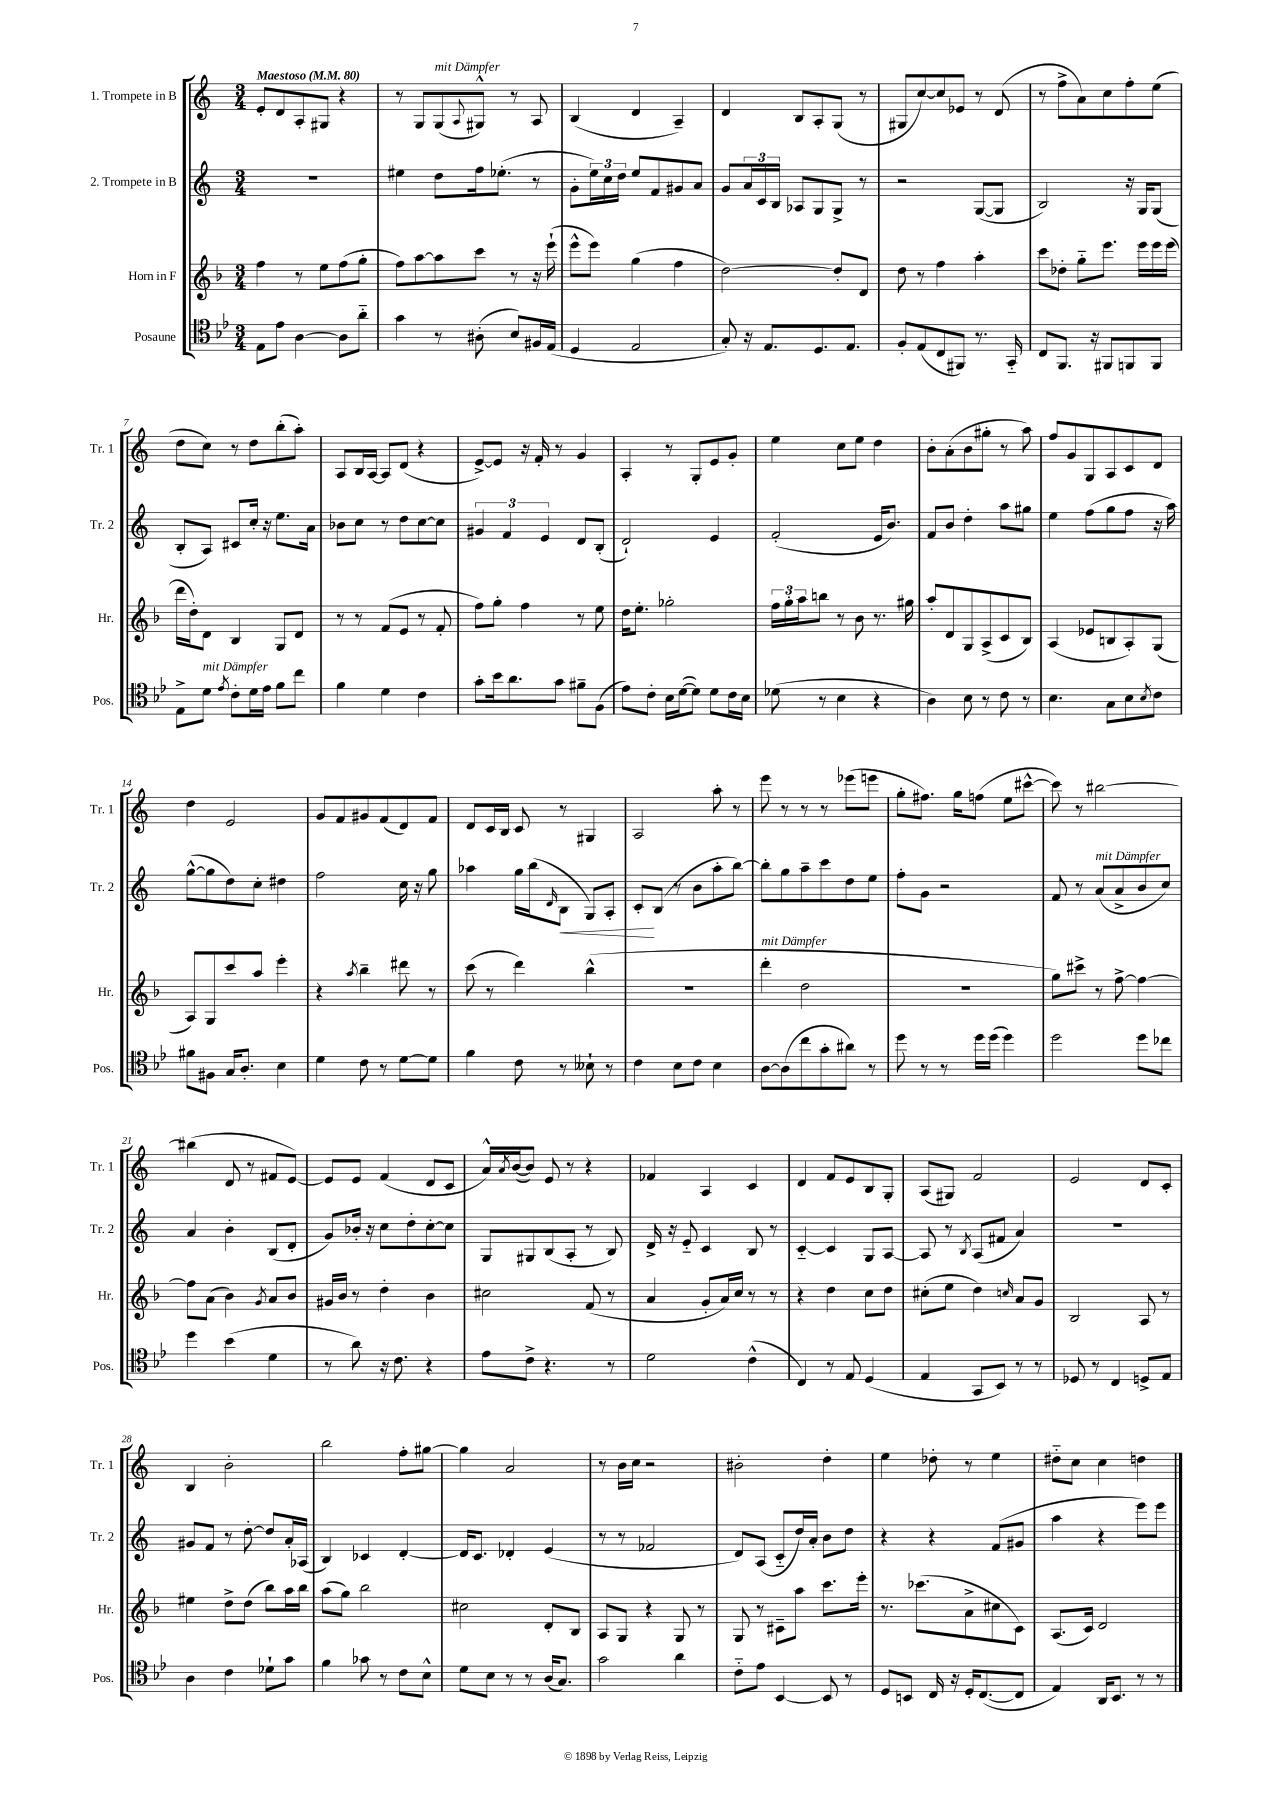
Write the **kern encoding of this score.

**kern	**kern	**kern	**dynam	**kern
*part4	*part3	*part2	*part2	*part1
*staff4	*staff3	*staff2	*staff2	*staff1
*I"Posaune	*I"Horn in F	*I"2. Trompete in B	*	*I"1. Trompete in B
*I'Pos.	*I'Hr.	*I'Tr. 2	*	*I'Tr. 1
*clefC4	*clefG2	*clefG2	*	*clefG2
*k[b-e-]	*k[b-]	*k[]	*	*k[]
*M3/4	*M3/4	*M3/4	*	*M3/4
*MM80	*MM80	*MM80	*	*MM80
=1	=1	=1	=1	=1
!	!	!	!	!LO:TX:a:B:t=Maestoso
8E-\L	4ff\	2.r	.	8e'/L
8e-\J	.	.	.	8d/
[4A\	8r	.	.	8A'/
.	8ee\L	.	.	8G#X/J
8A\L]	(8ff\	.	.	4r
8a\J	8gg'\J	.	.	.
=2	=2	=2	=2	=2
4g\	8ff\L)	4ee#X\	.	8r
.	[8aa\	.	.	8G/L
!	!	!	!	!LO:TX:a:i:t=mit Dämpfer
8r	8aa\]	8dd\L	.	(8G/
.	.	.	.	8qqA/
(8A#X'\	8ccc\J	16ff\k	.	8G#X^^/J)
.	.	(8.ee-X'\J	.	.
8B-/L)	8r	.	.	8r
16F#X/L	16r	8r	.	8A/
(16E-/JJ	(16eee`\	.	.	.
=3	=3	=3	=3	=3
4D/	8eee^^\L	8g'\L	.	(4B/
.	8eee\J)	24ee\L)	.	.
.	.	24cc\	.	.
.	.	24dd\JJ	.	.
2E-/	(4gg\	8ee/L	.	4d/
.	.	8f/	.	.
.	4ff\	8g#X/	.	4A~/)
.	.	8a/J	.	.
=4	=4	=4	=4	=4
8G'/)	[2dd\)	8g/L	.	4d/
16r	.	24a/L	.	.
.	.	24c/	.	.
8.E-/L	.	.	.	.
.	.	24B/JJ	.	.
.	.	8A-X/L	.	8B/L
8.D/	.	8G/	.	8A'/
.	8dd'/L]	8G^/J	.	(8G/J
8.E-/J	.	.	.	.
.	8d/J	8r	.	8r
=5	=5	=5	=5	=5
8F'/L	8dd\	2r	.	8G#X/L
(8E-/	8r	.	.	[8cc/)
8C/	4ff\	.	.	8cc/]
8FF#X/J)	.	.	.	8e-X/J
8.r	4aa'\	([8G/L	.	8r
.	.	8G/J]	.	(8d/
16GG/	.	.	.	.
=6	=6	=6	=6	=6
8C/L	8ccc\L	2B/)	.	8r
8.FF/J	8dd-X'\J	.	.	8ff^\L
.	8gg\L	.	.	8a\)
16r	.	.	.	.
8FF#X/L	8.eee\J	.	.	8cc\
8FFn/	.	16r	.	8ff'\
.	16eee\LL	16G/KL	.	.
8FF/J	16eee\	(8G/J	.	(8ee\J
.	(16eee\JJ	.	.	.
!!LO:LB:g=z
=7	=7	=7	=7	=7
8E-^\L	16ddd\LL	8B'/L	.	8dd\L
.	16dd'\J)	.	.	.
!LO:TX:a:i:t=mit Dämpfer	!	!	!	!
8d\J	8d\J	8A/J)	.	8cc\J)
8qe-/	.	.	.	.
8c'\L	4B-/	8c#X/L	.	8r
16d\L	.	16cc'/Jk	.	8dd\L
16e-\JJ	.	16r	.	.
8f\L	8G/L	8.ee\L	.	(8bb'\
8cc\J	8d/J	.	.	8aa'\J)
.	.	16a\Jk	.	.
=8	=8	=8	=8	=8
4f\	8r	8b-X\L	.	8A/L
.	8r	8cc\J	.	16B/L
.	.	.	.	[16A/JJ
4d\	(8f/L	8r	.	8A/L]
.	8e/J	8dd\L	.	(8d/J
4c\	8r	[8cc\	.	4r
.	8f'/	8cc\J]	.	.
=9	=9	=9	=9	=9
8g'\L	8ff\L)	6g#X/	.	[8e^/L)
16b-\k	8gg'\J	.	.	8e/J]
.	.	6f/	.	.
8.a\	.	.	.	.
.	4ff\	.	.	16r
.	.	.	.	16f'/
.	.	6e/	.	.
8g\J	.	.	.	8r
8f#X~\L	8r	8d/L	.	4g/
(8F\J	8ee\	(8B'/J	.	.
=10	=10	=10	=10	=10
8e-\L)	16dd\KL	2d`/)	.	4A'/
.	8.ee'\J	.	.	.
8c'\J	.	.	.	.
16B-\LL	2gg-X'\	.	.	8r
([16d\J	.	.	.	.
8d\J])	.	.	.	8G'/L
8d\L	.	4e/	.	8e/
16c\L	.	.	.	8g'/J
16B-\JJ	.	.	.	.
=11	=11	=11	=11	=11
(8d-X\	24ff\LL	(2f'/	.	4ee\
.	24gg'\	.	.	.
.	24aa\J	.	.	.
8r	8bbn\J	.	.	.
4B-\	8r	.	.	8cc\L
.	8b-\	.	.	8ee\J
4r	8.r	16e/KL	.	4dd\
.	.	8.b/J)	.	.
.	16gg#X\	.	.	.
=12	=12	=12	=12	=12
4A\)	8aa'/L	8f/L	.	8b'\L
.	8d/	8b/J	.	(8a'\
8B-\	8G/	4dd'\	.	8b\
8r	(8A^/	.	.	8gg#X'\J
8c\	8c/	8aa\L	.	8r
8r	8B-/J)	8gg#X\J	.	8aa\)
=13	=13	=13	=13	=13
4.B-\	(4A/	4ee\	.	8ff/L
.	.	.	.	8g/
.	8e-X/L	(8ff\L	.	8G/
8G\L	8Bn/	8gg\	.	8A/
8B-\	8A'/)	8ff\J	.	8c/
8qB-/	.	.	.	.
8c\J	(8G/J	16r	.	8d/J
.	.	16aa\)	.	.
!!LO:LB:g=z
=14	=14	=14	=14	=14
8f#X\L	8A/L)	([8gg^^\L	.	4dd\
8F#X\J	8G/	8gg\]	.	.
16G/KL	8ccc/	8dd\)	.	2e/
8.A'/J	.	.	.	.
.	8aa/J	8cc'\J	.	.
4B-\	4eee'\	4dd#X\	.	.
=15	=15	=15	=15	=15
4d\	4r	2ff\	.	8g/L
.	.	.	.	8f/
.	8qaa/	.	.	.
8c\	4bb-~\	.	.	8g#X/
8r	.	.	.	(8f/
[8d\L	8ddd#X\	16cc\	.	8d/)
.	.	16r	.	.
8d\J]	8r	8gg\	.	8f/J
=16	=16	=16	=16	=16
4f\	(8ccc\	4aa-X\	.	8d/L
.	8r	.	.	16c/L
.	.	.	.	16B/JJ
8c\	4ddd\)	16gg\LL	.	8c/
.	.	(16bb\J	.	.
.	.	16qqd/	.	.
!	!	!	!LO:HP:b	!
8r	.	8B\J	<	8r
8B--X`\	(4bb-^^\	8G/L)	.	4G#X/
8r	.	8A'/J	.	.
=17	=17	=17	=17	=17
4c\	2.r	8c'/L	.	2A/
.	.	(8B/J	[	.
8B-\L	.	8r	.	.
8c\J	.	8b\L	.	.
4B-\	.	8aa'\	.	8aa'\
.	.	[8bb\J)	.	8r
=18	=18	=18	=18	=18
!	!LO:TX:a:i:t=mit Dämpfer	!	!	!
[8A\L	4ddd'\	8bb'\L]	.	8eee\
(8A\]	.	8gg\	.	8r
8cc\	2dd\	8aa~\	.	8r
8g'\	.	8ccc\	.	8r
8a#X\J)	.	8dd\	.	(8eee-X\L
8r	.	8ee\J	.	8eeen\J
=19	=19	=19	=19	=19
8dd\	2.r	8ff'\L	.	8gg'\L
8r	.	8g\J	.	8.ff#X\J)
8r	.	2r	.	.
.	.	.	.	16gg\KL
16dd\LL	.	.	.	(8ffn\J
(16dd\JJ	.	.	.	.
4dd\)	.	.	.	8ee\L
.	.	.	.	[8ccc#X^^\J
=20	=20	=20	=20	=20
2dd\	8gg\L)	8f/	.	8ccc#\])
.	8ccc#X^\J	8r	.	8r
!	!	!LO:TX:a:i:t=mit Dämpfer	!	!
.	8r	(8a/L	.	[2bb#X\
.	[8ff^\	8a^/	.	.
8dd\L	4ff\_	8b/	.	.
8cc-X\J	.	8cc/J)	.	.
!!LO:LB:g=z
=21	=21	=21	=21	=21
4dd\	8ff\L]	4a/	.	(4bb#X\]
.	(8a\J	.	.	.
(4b-\	4b-\)	4b'\	.	8d/
.	.	.	.	8r
.	8qg/	.	.	.
4d\	8a/L	(8B/L	.	8f#X/L
.	8b-/J	8d'/J	.	[8e/J)
=22	=22	=22	=22	=22
8r	16g#X/LL	8g/L)	.	8e/L]
.	16b-/JJ	.	.	.
8a\)	8r	16b-X'/Jk	.	8e/J
.	.	16r	.	.
16r	4dd'\	8cc\L	.	(4f/
8.c\	.	.	.	.
.	.	8dd'\	.	.
4r	4b-\	[8cc'\	.	8d/L
.	.	8cc\J]	.	8c/J
=23	=23	=23	=23	=23
8e-\L	2cc#X\	8G/L	.	16a^^/LL)
.	.	.	.	8qa/
.	.	.	.	([16b/J
8c^\J	.	8G#X/	.	8b/J])
4.r	.	(8B/	.	8e/
.	.	8A'/J	.	8r
.	(8f/	8r	.	4r
8r	8r	8B/)	.	.
=24	=24	=24	=24	=24
2d\	4a/	16d^/	.	4f-X/
.	.	16r	.	.
.	.	8e/	.	.
.	8g'/L	4c/	.	4A/
.	16a/L)	.	.	.
.	16cc/JJ	.	.	.
(4c^^\	8r	8B/	.	4c/
.	8r	8r	.	.
=25	=25	=25	=25	=25
4C/)	4r	[4c/	.	4d/
8r	4dd\	4c/]	.	8f/L
8E-/	.	.	.	8e/
(4D/	8cc\L	8G/L	.	8B/
.	8dd\J	[8A/J	.	8G'/J
=26	=26	=26	=26	=26
4E-/	(8cc#X'\L	8A/]	.	(8A/L
.	8ee\J	8r	.	8G#X/J)
.	.	8qB/	.	.
8GG/L	4dd\)	(8A/L	.	2f/
8BB-/J)	.	8f#X/J	.	.
.	16qqccn/	.	.	.
8r	8a/L	4a/)	.	.
8r	8g/J	.	.	.
=27	=27	=27	=27	=27
8D-X/	2B-/	2.r	.	2e/
8r	.	.	.	.
4C/	.	.	.	.
8Dn^/L	8A/	.	.	8d/L
8E-/J	8r	.	.	8c'/J
!!LO:LB:g=z
=28	=28	=28	=28	=28
4A\	4ee#X\	8g#X/L	.	4B/
.	.	8f/J	.	.
4c\	8dd^\L	8r	.	2b'\
.	(8dd\J	[8dd'\	.	.
8d-X`\L	8bb-\L)	8dd/L]	.	.
8g\J	16aa\L	16a'/L	.	.
.	16bb-\JJ	(16A-X/JJ	.	.
=29	=29	=29	=29	=29
4f\	(8aa\L	4B/)	.	2bb\
.	8gg\J)	.	.	.
8g-X\	2bb-\	4c-X/	.	.
8r	.	.	.	.
8c\L	.	[4d'/	.	8ff'\L
8B-^^\J	.	.	.	[8gg#X\J
=30	=30	=30	=30	=30
8d\L	2cc#X\	16d/KL]	.	4gg#\]
.	.	8.c/J	.	.
8B-\J	.	.	.	.
8r	.	4d-X'/	.	2a/
8r	.	.	.	.
(16A/KL	8d'/L	(4e/	.	.
8.G/J)	.	.	.	.
.	8B-/J	.	.	.
=31	=31	=31	=31	=31
2g\	8A/L	8r	.	8r
.	8G/J	8r	.	16b\LL
.	.	.	.	16cc\JJ
.	4r	2f-X/	.	2r
4a\	8G/	.	.	.
.	8r	.	.	.
=32	=32	=32	=32	=32
8c\L	8G/	8d/L)	.	2b#X'\
8e-\J	8r	(8A/J	.	.
[4BB-/	8c#X~\L	8c/L	.	.
.	8aa\J	16dd/L)	.	.
.	.	16a'/JJ	.	.
8BB-/]	8.ccc\L	8b\L	.	4dd'\
8r	.	8dd\J	.	.
.	16eee'\Jk	.	.	.
=33	=33	=33	=33	=33
8D/L	8.r	4r	.	4ee\
8BBn/J	.	.	.	.
.	(8.ccc-X\L	.	.	.
16C/	.	4r	.	8dd-X'\
16r	.	.	.	.
16D'/KL	8a^\	.	.	8r
([8.C/	.	.	.	.
.	8cc#X\	(8f/L	.	4ee\
8C/J]	8c\J)	8g#X/J	.	.
=34	=34	=34	=34	=34
4E-/)	(8.A/L	4aa\	.	8dd#X\L
.	.	.	.	8cc\J
.	16c/Jk)	.	.	.
16AA/KL	2d/	4r	.	4cc\
8.BB-/J	.	.	.	.
8r	.	8eee\L)	.	4ddn\
8r	.	8eee\J	.	.
==	==	==	==	==
*-	*-	*-	*-	*-
